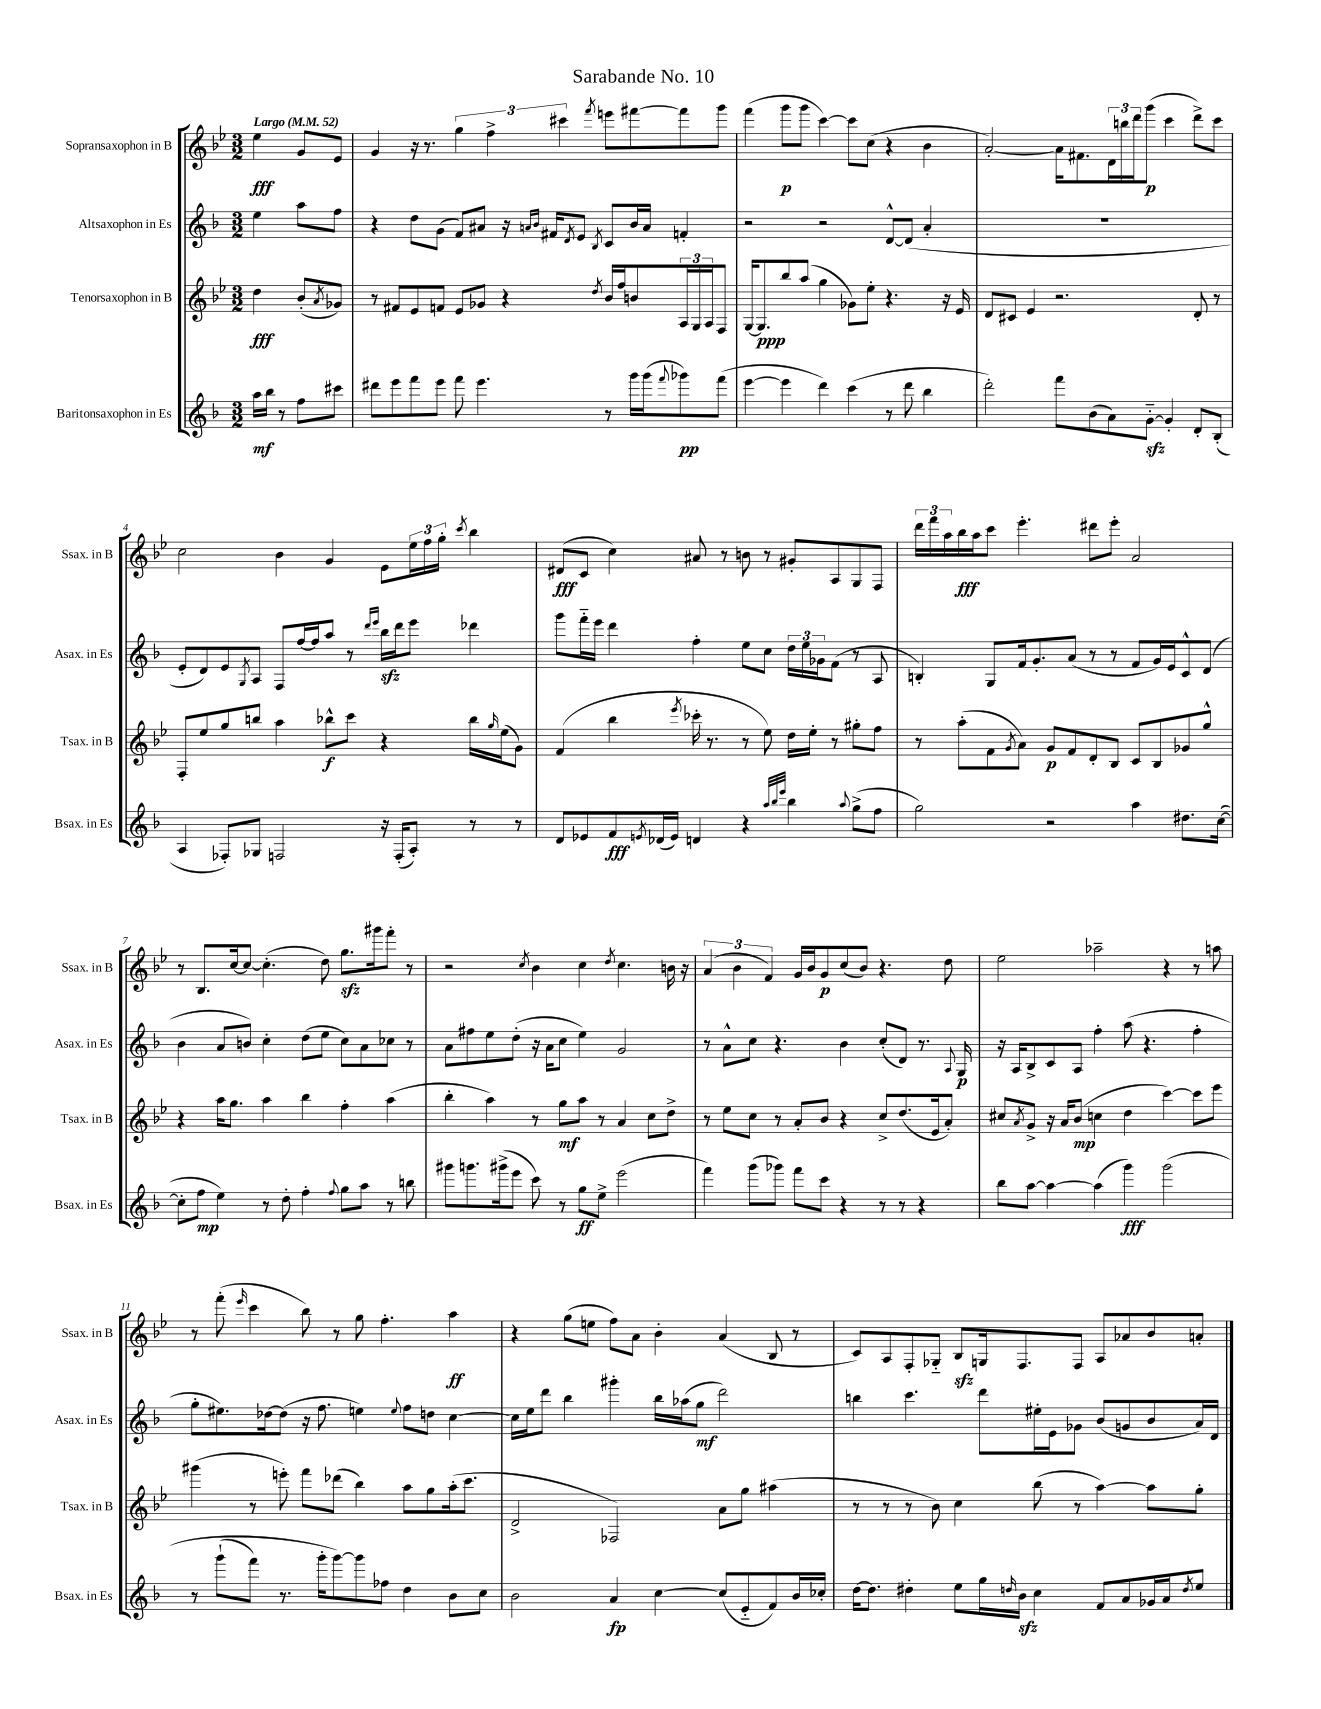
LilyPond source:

\header { title = "Sarabande No. 10" }
<<
\new StaffGroup <<
\new Staff = "s0" \with { instrumentName = "Sopransaxophon in B" shortInstrumentName = "Ssax. in B" } {
    \clef treble \key bes \major \numericTimeSignature \time 3/2 \partial 2 \tempo "Largo" 4 = 52
    ees''4\fff g'8 ees'8 |
    g'4 r16 r8. \tuplet 3/2 { g''4 f''4-> cis'''4 } \acciaccatura { f'''8 } e'''8 fis'''8~ fis'''8 g'''8 |
    f'''4( g'''8\p g'''8 c'''4~) c'''8 c''8( r4 bes'4 |
    a'2~-.) a'16 fis'8. \tuplet 3/2 { d'16 b''16 d'''16 } g'''8\p( c'''4 d'''8->) c'''8 |
    c''2 bes'4 g'4 ees'8 \tuplet 3/2 { ees''16 f''16 g''16-. } \acciaccatura { c'''8 } bes''4 |
    dis'8\fff( c'8 c''4) ais'8 r8 b'8 r8 gis'8-. a8 g8 f8 |
    \tuplet 3/2 { d'''16 f'''16 a''16 } bes''16\fff a''16 c'''8 ees'''4.-. dis'''8 ees'''8-. a'2 |
    r8 bes8. c''16~ c''8~ c''4.-.( d''8) g''8.\sfz gis'''16 f'''8-. r8 |
    r2 \acciaccatura { c''8 } bes'4 c''4 \acciaccatura { d''8 } c''4. b'16 r16 |
    \tuplet 3/2 { a'4( bes'4 f'4) } g'16 bes'16 g'8\p c''8( bes'8) r4. d''8 |
    ees''2 aes''2-- r4 r8 a''8 |
    r8 f'''8-.( \grace { ees'''16 } c'''4 bes''8) r8 g''8 f''4.-. a''4\ff |
    r4 g''8( e''8 f''8) a'8 bes'4-. a'4( bes8 r8 |
    c'8) a8 f8-. ges8-_ bes8\sfz g16 f8. f8 a8 aes'8 bes'8 a'8-. \bar "|." |
}
\new Staff = "s1" \with { instrumentName = "Altsaxophon in Es" shortInstrumentName = "Asax. in Es" } {
    \clef treble \key f \major \numericTimeSignature \time 3/2 \partial 2
    e''4 a''8 f''8 |
    r4 d''8 g'8( f'8) ais'8 r16 \grace { a'16 bes'16 } fis'16 \acciaccatura { d'8 } e'8 \acciaccatura { bes8 } c'8 bes'16 a'16 f'4-. |
    r2 r2 d'8~-^ d'8( a'4-. |
    R1. |
    e'8-. d'8) e'8 \acciaccatura { g8 } a8 f8 f''16~ f''16 a''8 r8 \grace { d'''16 e'''16 } bes''16\sfz d'''16 e'''8 des'''4 |
    g'''8 f'''16-_ e'''16 d'''4 f''4-. e''8 c''8 \tuplet 3/2 { d''16 e''16 ges'16 } f'8( r8 a8 |
    b4-.) g8 f'16 g'8.-. a'8( r8 r8 f'8 g'16) e'16 c'8-^ d'8( |
    bes'4 a'8 b'8) c''4-. d''8( e''8 c''8) a'8 ces''8 r8 |
    a'8 fis''8 e''8 d''8-.( r16 a'16 c''8 e''4) g'2 |
    r8 a'8-^ c''8 r4. bes'4 c''8-.( d'8) r8. \appoggiatura { a8 } g16\p |
    r16 a16 bes8-> c'8 a8 f''4-. a''8( r4. f''4-. |
    g''8-. eis''8.) des''16~ des''8( r16 f''8. e''4) \appoggiatura { e''8 } f''8 d''8 c''4~ |
    c''16 e''16 d'''8 bes''4 gis'''4-. bes''16 aes''16( g''8\mf d'''2) |
    b''4 c'''4. d'''8 eis''16-. e'16 ges'8 bes'8( g'8 bes'8 a'16) d'16 \bar "|." |
}
\new Staff = "s2" \with { instrumentName = "Tenorsaxophon in B" shortInstrumentName = "Tsax. in B" } {
    \clef treble \key bes \major \numericTimeSignature \time 3/2 \partial 2
    d''4\fff bes'8-.( \acciaccatura { a'8 } ges'8) |
    r8 fis'8 ees'8 f'8 ees'8 ges'8 r4 \acciaccatura { d''8 } bes'16 f''16 b'8 \tuplet 3/2 { a16 g16 a16 } f8 |
    g16~ g8.\ppp bes''8 a''8( g''4 ges'8) ees''8-. r4. r16 ees'16 |
    d'8 cis'8 ees'4 r2. d'8-. r8 |
    f8-. ees''8 g''8 b''8 a''4 bes''8-^\f c'''8 r4 bes''16 \grace { g''16 } ees''16( g'8) |
    f'4( bes''4 \acciaccatura { ees'''8 } ces'''16-. r8. r8 ees''8) d''16 ees''16-. r8 gis''8-. f''8 |
    r8 a''8-.( f'8 \acciaccatura { g'8 } a'8) g'8\p f'8 d'8-. bes8 c'8 bes8 ges'8 g''8-^ |
    r4 a''16 g''8. a''4 bes''4 f''4-. a''4( |
    bes''4-. a''4) r8 g''8\mf a''8 r8 a'4 c''8 d''8-> |
    r8 ees''8 c''8 r8 a'8-. bes'8 r4 c''8-> d''8.( ees'16 a'8-.) |
    cis''8 \acciaccatura { a'8 } g'8-> r16 a'16 bes'8\mp( c''4 d''4 c'''4~) c'''8 ees'''8 |
    gis'''4( r8 e'''8-.) f'''8 des'''8( bes''4) a''8 g''8 a''16-.( c'''8. |
    d'2-> fes2) a'8 g''8 ais''4( |
    r8 r8 r8 bes'8) c''4 bes''8( r8 a''4~) a''8 g''8-. \bar "|." |
}
\new Staff = "s3" \with { instrumentName = "Baritonsaxophon in Es" shortInstrumentName = "Bsax. in Es" } {
    \clef treble \key f \major \numericTimeSignature \time 3/2 \partial 2
    a''16\mf bes''16 r8 f''8 cis'''8 |
    dis'''8 e'''8 f'''8 e'''8 f'''8 e'''4. r8 g'''16 g'''16( \appoggiatura { f'''8 } ges'''8\pp) f'''8( |
    e'''4~ e'''4 d'''4) c'''4( r8 d'''8 bes''4 |
    d'''2-.) f'''8 bes'8( a'8) g'8~-_\sfz g'4-. d'8-. bes8-.( |
    a4 fes8-.) ges8 f2 r16 f16-.( a8-.) r8 r8 |
    d'8 ees'8 f'8\fff \acciaccatura { e'8 } des'16( e'16) d'4 r4 \grace { a''32 bes''32 e'''32 } bes''4 \appoggiatura { a''8 } g''8->( f''8 |
    g''2) r2 a''4 dis''8. c''16~( |
    c''8-. f''8\mp e''4) r8 d''8-. f''4-. \appoggiatura { f''8 } g''8 a''8 r8 b''8 |
    gis'''8 g'''8. gis'''16->( e'''8 c'''8) r8 g''8\ff e''8-> e'''2( |
    f'''4) g'''8( ges'''8) f'''8 c'''8 r4 r8 r8 r4 |
    bes''8 a''8~ a''4~ a''4( g'''4\fff) g'''2\( |
    r8 g'''8-!( f'''8) r8. g'''16-. g'''8~\) g'''8 fes''8 d''4 bes'8 c''8 |
    bes'2 a'4\fp c''4~ c''8( e'8-_ f'8) bes'16 ces''16-. |
    d''16~ d''8. dis''4-. e''8 g''16 \grace { d''16 } bes'16\sfz c''4 f'8 a'8 ges'16 a'16 \acciaccatura { d''8 } e''8 \bar "|." |
}
>>
>>
